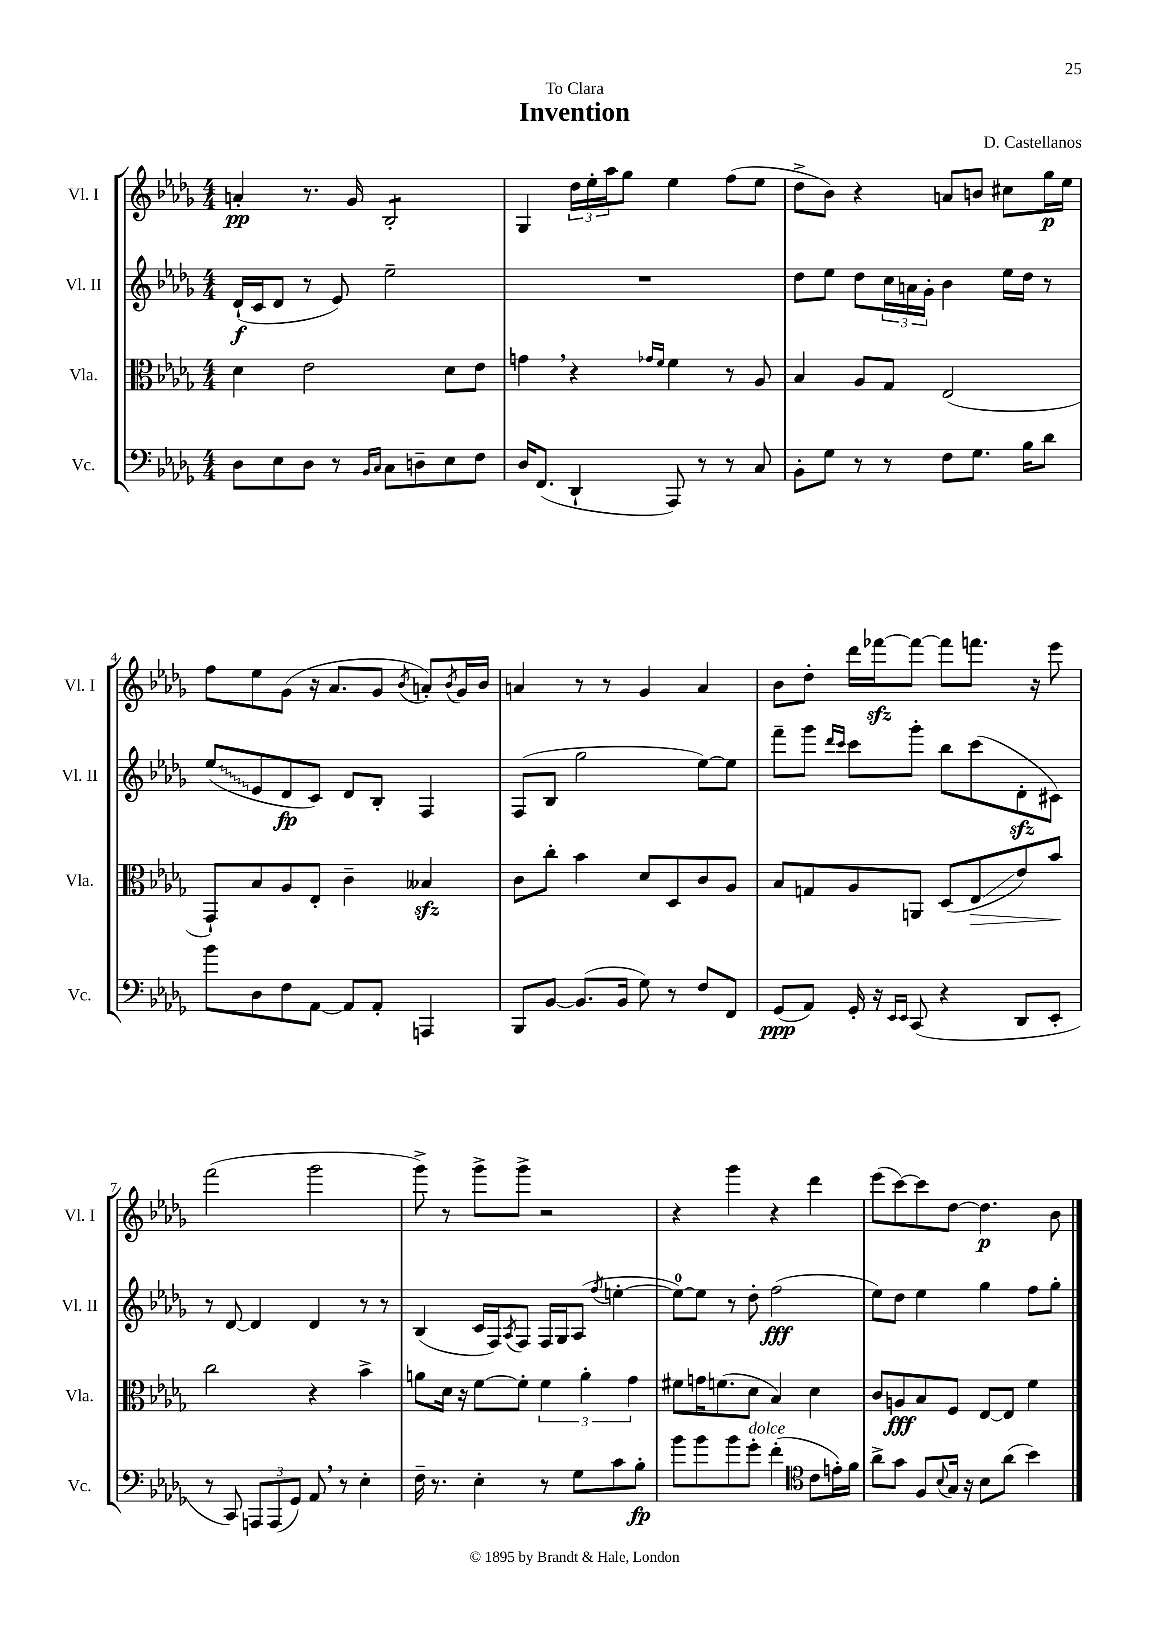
\header { title = "Invention" composer = "D. Castellanos" dedication = "To Clara" }
<<
\new StaffGroup <<
\new Staff = "s0" \with { instrumentName = "Vl. I" shortInstrumentName = "Vl. I" } {
    \clef treble \key des \major \numericTimeSignature \time 4/4
    a'4-.\pp r8. ges'16 bes2:8-. |
    ges4 \tuplet 3/2 { des''16 ees''16-. aes''16 } ges''8 ees''4 f''8( ees''8 |
    des''8-> bes'8) r4 a'8 b'8 cis''8 ges''16\p ees''16 |
    f''8 ees''8 ges'8( r16 aes'8. ges'8 \acciaccatura { bes'8 } a'8-.) \acciaccatura { bes'8 } ges'16 bes'16 |
    a'4 r8 r8 ges'4 a'4 |
    bes'8 des''8-. des'''16 fes'''16~\sfz fes'''8~ fes'''8 f'''8. r16 ees'''8 |
    f'''2( ges'''2 |
    ges'''8->) r8 ges'''8-> ges'''8-> r2 |
    r4 ges'''4 r4 des'''4 |
    ees'''8( c'''8~) c'''8 des''8~ des''4.\p bes'8 \bar "|." |
}
\new Staff = "s1" \with { instrumentName = "Vl. II" shortInstrumentName = "Vl. II" } {
    \clef treble \key des \major \numericTimeSignature \time 4/4
    des'16-!\f( c'16 des'8 r8 ees'8) ees''2-- |
    R1 |
    des''8 ees''8 des''8 \tuplet 3/2 { c''16 a'16 ges'16-. } bes'4 ees''16 des''16 r8 |
    \once \override Glissando.style = #'zigzag ees''8\glissando( ees'8 des'8\fp c'8) des'8 bes8-. f4 |
    f8( bes8 ges''2 ees''8~) ees''8 |
    f'''8-- ges'''8 \grace { des'''16 c'''16 } c'''8 ges'''8-. bes''8 c'''8( des'8-.\sfz cis'8) |
    r8 des'8~ des'4 des'4 r8 r8 |
    bes4( c'16 f16) \acciaccatura { aes8 } f8 f16 ges16 aes8( \acciaccatura { f''8 } e''4~-. |
    e''8-0~) e''8 r8 des''8-. f''2\fff( |
    ees''8) des''8 ees''4 ges''4 f''8 ges''8-. \bar "|." |
}
\new Staff = "s2" \with { instrumentName = "Vla." shortInstrumentName = "Vla." } {
    \clef alto \key des \major \numericTimeSignature \time 4/4
    des'4 ees'2 des'8 ees'8 |
    g'4 \breathe r4 \grace { ges'16 f'16 } f'4 r8 aes8 |
    bes4 aes8 ges8 ees2( |
    ges,8-!) bes8 aes8 ees8-. c'4-- beses4\sfz |
    c'8 c''8-. bes'4 des'8 des8 c'8 aes8 |
    bes8 g8 aes8 a,8 des8( ees8\glissando\> ees'8) bes'8\! |
    c''2 r4 bes'4-> |
    a'8 des'16 r16 f'8~ f'8-. \tuplet 3/2 { f'4 a'4-. ges'4 } |
    fis'8 g'16 f'8.( des'8 bes4) des'4 |
    c'8 a8\fff bes8 f8 ees8~ ees8 f'4 \bar "|." |
}
\new Staff = "s3" \with { instrumentName = "Vc." shortInstrumentName = "Vc." } {
    \clef bass \key des \major \numericTimeSignature \time 4/4
    des8 ees8 des8 r8 \grace { bes,16 c16 } c8 d8-- ees8 f8 |
    des16 f,8.( des,4-! aes,,8) r8 r8 c8 |
    bes,8-. ges8 r8 r8 f8 ges8. bes16 des'8 |
    bes'8 des8 f8 aes,8~ aes,8 aes,8-. a,,4 |
    bes,,8 bes,8~ bes,8.( bes,16 ges8) r8 f8 f,8 |
    ges,8\ppp( aes,8) ges,16-. r16 \grace { ees,16 ees,16 } c,8( r4 des,8 ees,8-. |
    r8 c,8) \tuplet 3/2 { a,,8 a,,8( ges,8) } aes,8 \breathe r8 ees4-. |
    f16-- r8. ees4-. r8 ges8 c'8 bes8-.\fp |
    bes'8 bes'8 bes'8 ges'8-.^\markup { \italic "dolce" } f'4-.( \clef tenor c'8 e'16-.) f'16 |
    aes'8-> ges'8 f8 \appoggiatura { bes8 } ges16 r16 bes8 aes'8( bes'4) \bar "|." |
}
>>
>>
